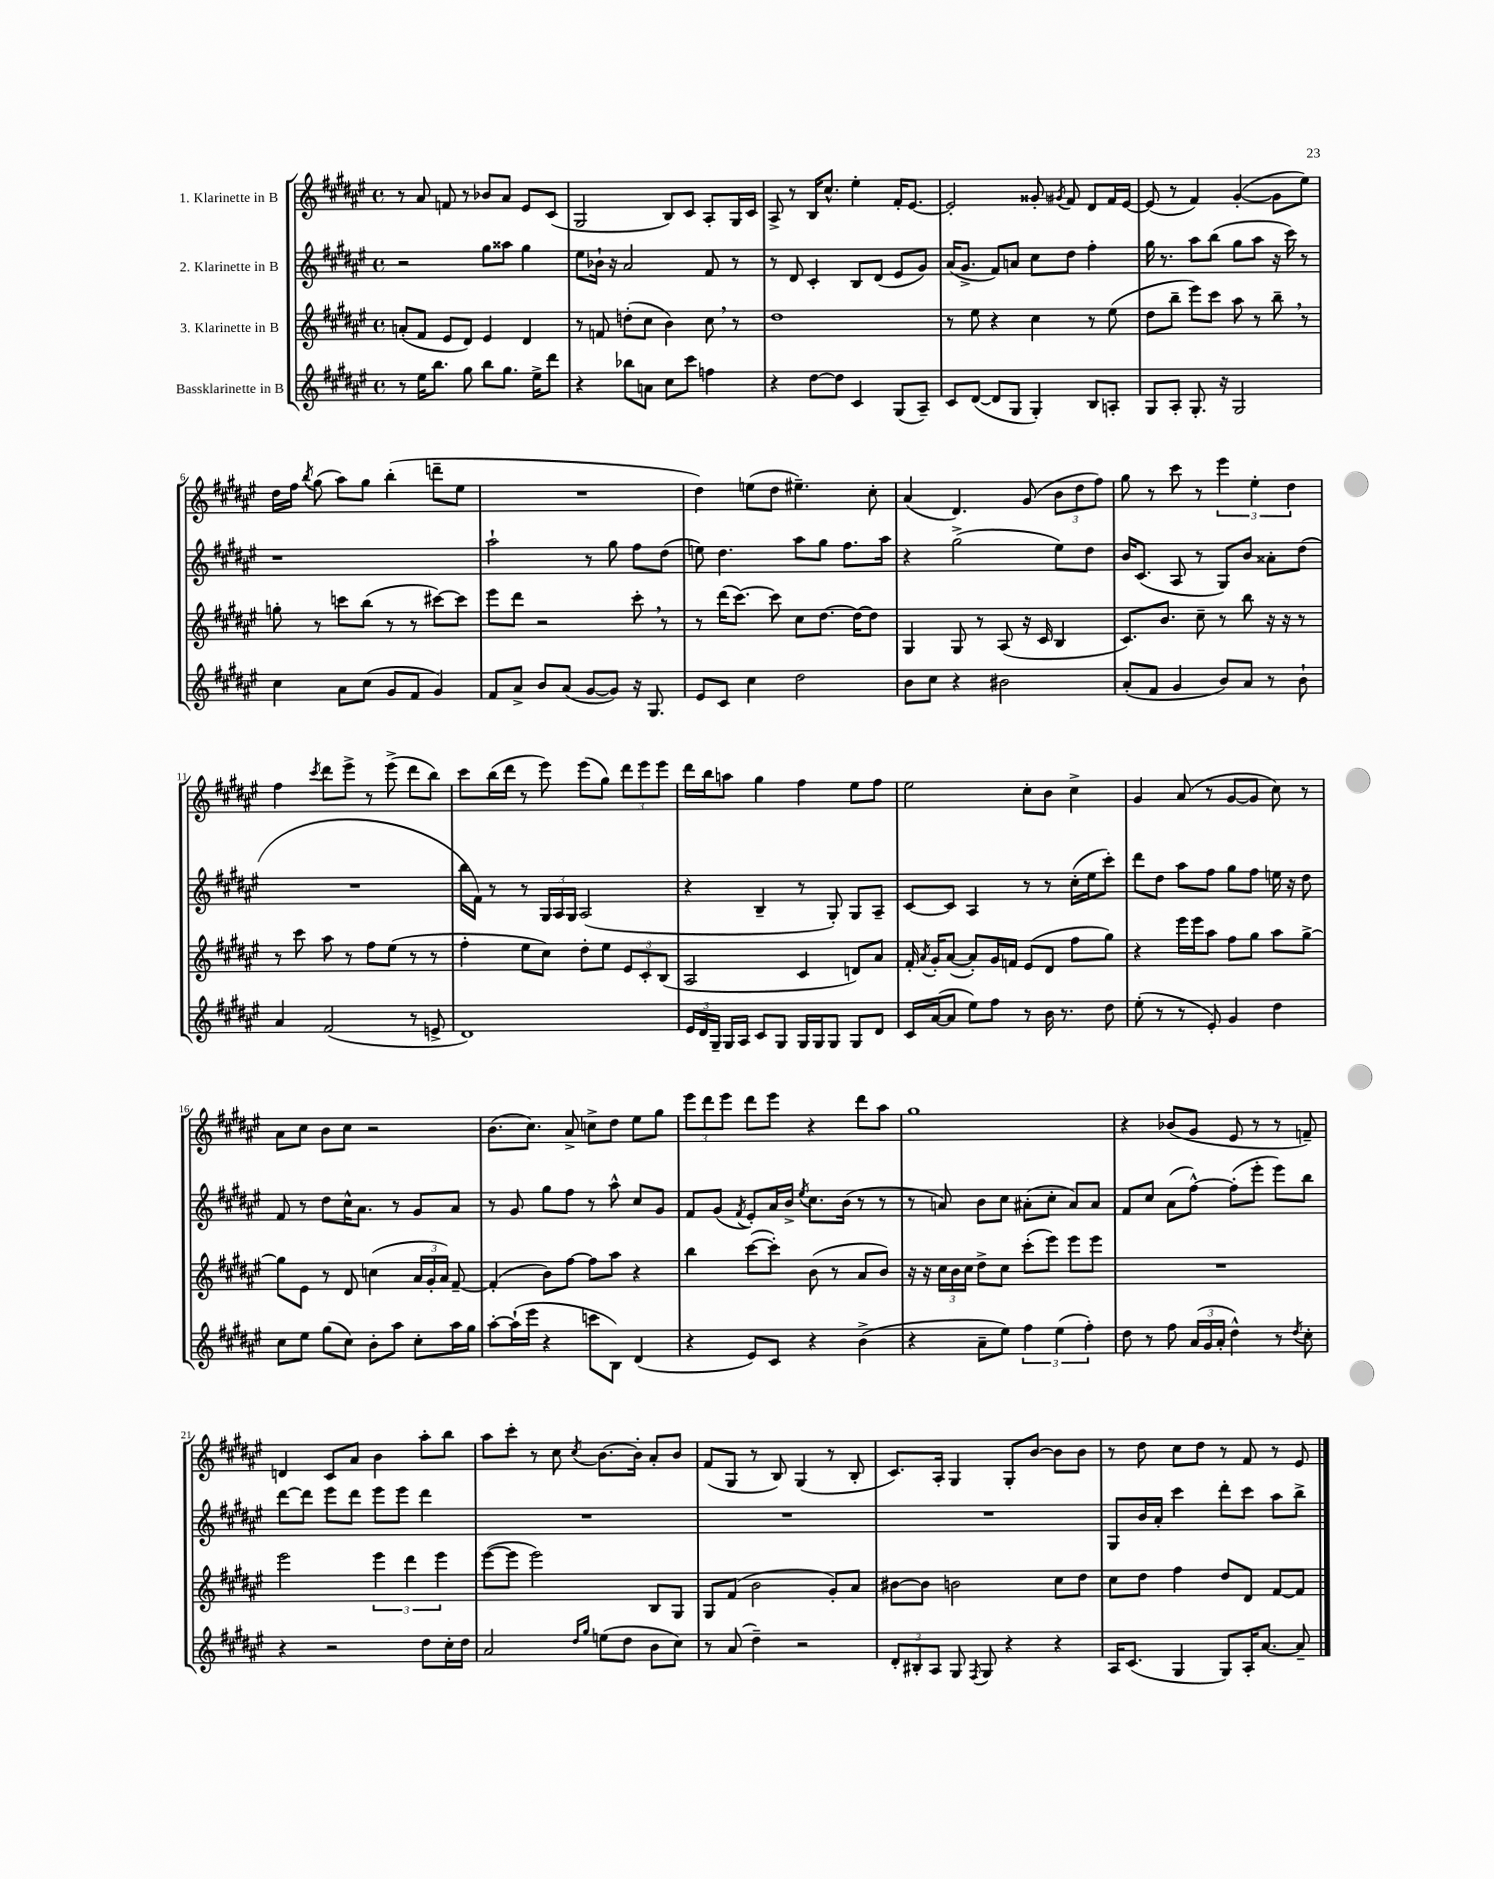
<<
\new StaffGroup <<
\new Staff = "s0" \with { instrumentName = "1. Klarinette in B" } {
    \clef treble \key fis \major \defaultTimeSignature \time 4/4
    \autoBeamOff r8 ais'8 f'8 r8 bes'8[ ais'8] eis'8[ cis'8]( |
    gis2 b8[) cis'8] ais8[-. gis16 cis'16] |
    ais8-> r8 b16[ cis''8.]-^ eis''4-. fis'16[-. eis'8.]~ |
    eis'2-. gisis'8-. \acciaccatura { gis'8 } fis'8 dis'8[ fis'16 eis'16]~ |
    eis'8( r8 fis'4) gis'4~-.( gis'8[ eis''8]) |
    dis''16[ fis''16] \acciaccatura { b''8 } gis''8( ais''8[) gis''8] b''4-.( d'''8[-- eis''8] |
    R1 |
    dis''4) e''8[( dis''8] eis''4.--) cis''8-. |
    ais'4( dis'4.) gis'8( \tuplet 3/2 { b'8[ dis''8 fis''8]) } |
    gis''8 r8 cis'''8 r8 \tuplet 3/2 { eis'''4 eis''4-. dis''4 } |
    fis''4 \acciaccatura { cis'''8 } dis'''8[ eis'''8]-> r8 eis'''8->( dis'''8[ b''8]) |
    cis'''8[ b''16( dis'''16] r8 eis'''8) eis'''8[( gis''8]) \tuplet 3/2 { dis'''8[ eis'''8 eis'''8] } |
    dis'''16[ b''16 a''8] gis''4 fis''4 eis''8[ fis''8] |
    eis''2 cis''8[-. b'8] cis''4-> |
    gis'4 ais'8( r8 gis'8[~ gis'8] cis''8) r8 |
    ais'8[ cis''8] b'8[ cis''8] r2 |
    b'8.[( cis''8.]) ais'8-> c''8[-> dis''8] eis''8[ gis''8] |
    \tuplet 3/2 { eis'''8[ dis'''8 eis'''8] } dis'''8[ eis'''8] r4 dis'''8[ ais''8] |
    gis''1 |
    r4 bes'8[( gis'8] eis'8 r8 r8 f'8--) |
    d'4 cis'8[ ais'8] b'4 ais''8[-. b''8] |
    ais''8[ cis'''8]-. r8 cis''8 \acciaccatura { cis''8 } b'8.[~ b'16]-. ais'8[-. b'8] |
    fis'8[( gis8] r8 b8) gis4( r8 b8-. |
    cis'8.[) ais16]-. gis4 gis8[-. b'8]~ b'8[ b'8] |
    r8 dis''8 cis''8[ dis''8] r8 fis'8 r8 eis'8 \bar "|." |
}
\new Staff = "s1" \with { instrumentName = "2. Klarinette in B" } {
    \clef treble \key fis \major \defaultTimeSignature \time 4/4
    \autoBeamOff r2 gis''8[ aisis''8] gis''4 |
    eis''8[ bes'16]-! r16 ais'2 fis'8 r8 |
    r8 dis'8 cis'4-. b8[ dis'8]( eis'8[ gis'8]) |
    ais'16[( gis'8.]-> fis'8[) a'8] cis''8[ dis''8] fis''4-. |
    gis''16 r8. ais''8[ b''8]( gis''8[ ais''8] r16 cis'''16) r8 |
    r1 |
    ais''2-! r8 gis''8 fis''8[ dis''8]( |
    e''8) dis''4. ais''8[ gis''8] fis''8.[ ais''16] |
    r4 gis''2->( eis''8[) dis''8] |
    b'16[ cis'8.]( ais8 r8 gis8[) b'8] aisis'8[-. dis''8]( |
    R1 |
    b''16[ fis'16]) r8 r8 \tuplet 3/2 { gis16[ ais16 gis16] } ais2( |
    r4 b4-- r8 gis8-.) gis8[ ais8]-- |
    cis'8[~ cis'8] ais4 r8 r8 cis''16[-.( eis''16 cis'''8]-.) |
    dis'''8[ dis''8] ais''8[ fis''8] gis''8[ fis''8] e''16 r16 dis''8 |
    fis'8 r8 dis''8[ cis''16-^ ais'8.] r8 gis'8[ ais'8] |
    r8 gis'8 gis''8[ fis''8] r8 ais''8-^ cis''8[ gis'8] |
    fis'8[ gis'8]( \acciaccatura { fis'8 } eis'8[-.) ais'16 b'16]-> \acciaccatura { eis''8 } cis''8.[ b'16]( r8 r8 |
    r8 a'8) b'8[ cis''8] ais'8[-.( cis''8]-. ais'8[) ais'8] |
    fis'8[ cis''8] ais'8[( fis''8]~-^) fis''8[-.( eis'''8]-. eis'''8[) b''8] |
    dis'''8[~ dis'''8] eis'''8[ dis'''8] eis'''8[ eis'''8] dis'''4 |
    R1 |
    R1 |
    R1 |
    gis8[ b'16 ais'16]-. cis'''4 dis'''8[-. cis'''8] ais''8[ b''8]-> \bar "|." |
}
\new Staff = "s2" \with { instrumentName = "3. Klarinette in B" } {
    \clef treble \key fis \major \defaultTimeSignature \time 4/4
    \autoBeamOff a'8[-.( fis'8] eis'8[ dis'8]) eis'4 dis'4 |
    r8 f'8 d''8[-.( cis''8] b'4) cis''8 \breathe r8 |
    dis''1 |
    r8 eis''8 r4 cis''4 r8 eis''8( |
    dis''8[ b''8]-- eis'''8[) cis'''8] ais''8 r8 b''8-- \breathe r8 |
    g''8-. r8 c'''8[ b''8]( r8 r8 cis'''8[~) cis'''8] |
    eis'''8[ dis'''8] r2 cis'''8-. \breathe r8 |
    r8 dis'''16[( cis'''8.]~) cis'''8 cis''8[ dis''8.]~ dis''16[~ dis''8] |
    gis4 gis8 r8 ais8( r16 cis'16 b4 |
    cis'8.[) b'8.] cis''8-- r8 b''8 r16 r16 r8 |
    r8 cis'''8 ais''8 r8 fis''8[ eis''8]( r8 r8 |
    fis''4-. eis''8[ cis''8]) dis''8[-. eis''8] \tuplet 3/2 { eis'8[ cis'8-. b8]( } |
    ais2 cis'4 d'8[) ais'8] |
    fis'16-. \acciaccatura { ais'8 } gis'16[-. ais'8]~( ais'8[-.) gis'16 f'16] eis'8[( dis'8] fis''8[ gis''8]) |
    r4 eis'''16[ eis'''16 ais''8] fis''8[ gis''8] ais''8[ gis''8]~-> |
    gis''8[ eis'8] r8 dis'8 c''4( \tuplet 3/2 { ais'16[ gis'16-. ais'16]) } fis'8~-- |
    fis'4-.( b'8[) fis''8]~ fis''8[ ais''8] r4 |
    b''4 cis'''8[~( cis'''8]-.) b'8( r8 ais'8[ b'8]) |
    r16 r16 \tuplet 3/2 { cis''16[ b'16 cis''16] } dis''8[-> cis''8] cis'''8[-.( eis'''8]) eis'''8[ eis'''8] |
    R1 |
    eis'''2 \tuplet 3/2 { eis'''4 dis'''4 eis'''4 } |
    eis'''8[~( eis'''8] eis'''2) b8[ gis8] |
    gis8[ fis'8]( b'2 gis'8[-.) ais'8] |
    bis'8[~ bis'8] b'2 cis''8[ dis''8] |
    cis''8[ dis''8] fis''4 dis''8[ dis'8] fis'8[~ fis'8] \bar "|." |
}
\new Staff = "s3" \with { instrumentName = "Bassklarinette in B" } {
    \clef treble \key fis \major \defaultTimeSignature \time 4/4
    \autoBeamOff r8 eis''16[ b''8.] gis''8 b''8[ gis''8.] eis''16[-> dis'''8] |
    r4 bes''8[ a'8] cis''8[ cis'''8] f''4 |
    r4 dis''8[~ dis''8] cis'4 gis8[( ais8]--) |
    cis'8[ dis'8]~( dis'8[ gis8] gis4-.) b8[ a8]-. |
    gis8[ ais8]-. gis8.-. r16 gis2 |
    cis''4 ais'8[ cis''8]( gis'8[ fis'8] gis'4) |
    fis'8[ ais'8]-> b'8[ ais'8]( gis'8[~ gis'8]) r16 gis8. |
    eis'8[ cis'8] cis''4 dis''2 |
    b'8[ cis''8] r4 bis'2 |
    ais'8[-.( fis'8] gis'4 b'8[) ais'8] r8 b'8-! |
    ais'4 fis'2( r8 e'8-> |
    dis'1) |
    \tuplet 3/2 { eis'16[ dis'16 gis16]-- } gis16[ ais16] cis'8[ gis8] gis16[ gis16 gis8] gis8[ dis'8] |
    cis'16[ ais'16~( ais'8] eis''8[) fis''8] r8 b'16 r8. dis''8 |
    eis''8-.( r8 r8 eis'8-.) gis'4 dis''4 |
    cis''8[ eis''8] gis''8[( cis''8]) b'8[-. ais''8] cis''8[-. ais''16 gis''16] |
    ais''8[~-. ais''16-!( eis'''16] r4 c'''8[ b8]) dis'4( |
    r4 eis'8[) cis'8] r4 b'4->( |
    r4 ais'8[-- eis''8]) \tuplet 3/2 { fis''4 eis''4( fis''4-.) } |
    dis''8 r8 fis''8 \tuplet 3/2 { ais'16[( gis'16 ais'16]-. } dis''4-^) r8 \acciaccatura { dis''8 } cis''8-. |
    r4 r2 dis''8[ cis''16-. dis''16] |
    ais'2 \grace { dis''16[ gis''16] } e''8[( dis''8] b'8[ cis''8]) |
    r8 ais'8( dis''4--) r2 |
    \tuplet 3/2 { dis'8[-. bis8-. ais8] } gis8 \acciaccatura { fis8 } gis8 r4 r4 |
    ais16[ cis'8.]( gis4 gis8[) ais16-. ais'8.]~ ais'8-- \bar "|." |
}
>>
>>
